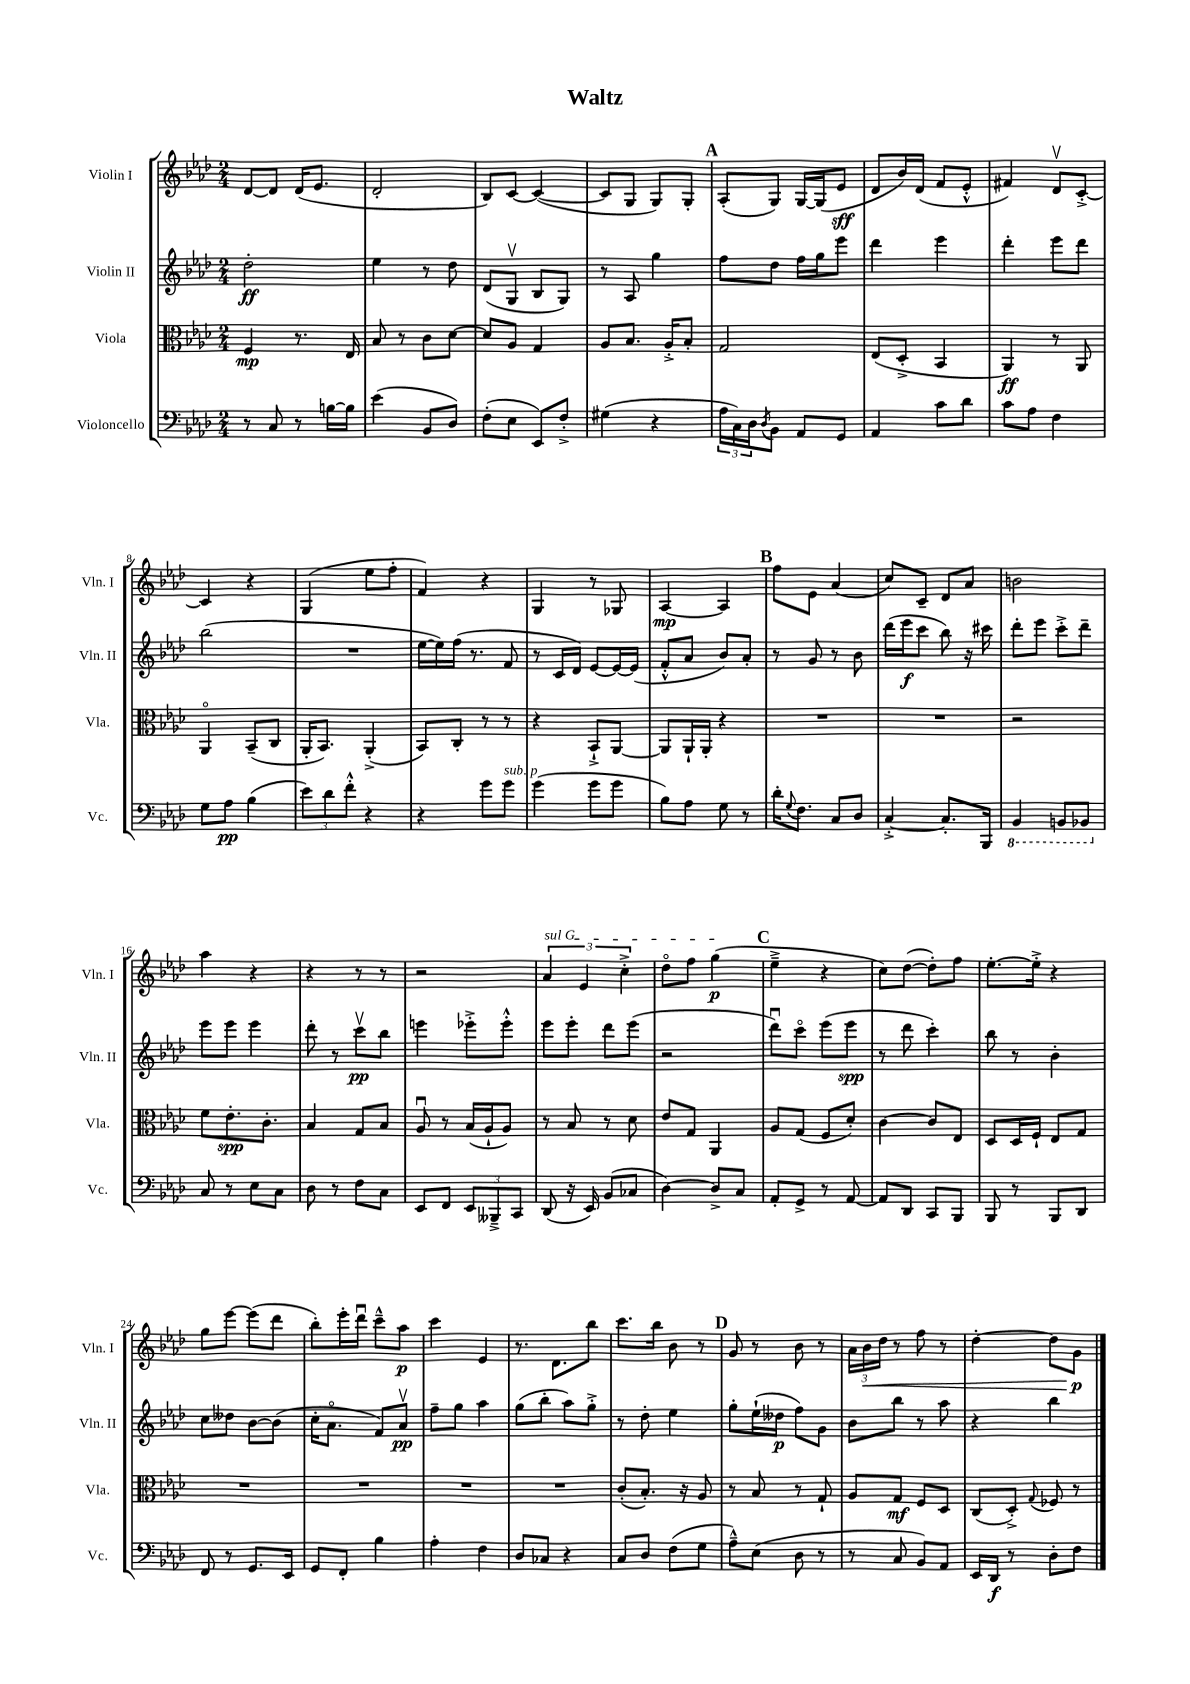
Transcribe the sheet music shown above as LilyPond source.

\header { title = "Waltz" }
<<
\new StaffGroup <<
\new Staff = "s0" \with { instrumentName = "Violin I" shortInstrumentName = "Vln. I" } {
    \clef treble \key aes \major \numericTimeSignature \time 2/4
    des'8~ des'8 des'16( ees'8. |
    des'2-. |
    bes8) c'8~ c'4~( |
    c'8 g8 g8) g8-. |
    \mark \markup { \bold "A" } aes8-.( g8) g16~ g16( ees'8\sff |
    des'8 bes'16) des'16( f'8 ees'8-.-^ |
    fis'4) des'8\upbow c'8~-.-> |
    c'4 r4 |
    g4( ees''8 f''8-. |
    f'4) r4 |
    g4 r8 ges8 |
    aes4~\mp aes4 |
    \mark \markup { \bold "B" } f''8 ees'8 aes'4( |
    c''8) c'8-- des'8 aes'8 |
    b'2 |
    aes''4 r4 |
    r4 r8 r8 |
    r2 |
    \tuplet 3/2 { \once \override TextSpanner.bound-details.left.text = \markup { \italic "sul G" } aes'4\startTextSpan ees'4 c''4-.-> } |
    des''8\flageolet f''8 g''4\p\stopTextSpan( |
    \mark \markup { \bold "C" } ees''4---> r4 |
    c''8) des''8~( des''8-.) f''8 |
    ees''8.~-. ees''16-.-> r4 |
    g''8 ees'''8~ ees'''8( des'''8 |
    bes''8-.) ees'''16-. des'''16\downbow c'''8---^ aes''8\p |
    c'''4 ees'4 |
    r8. des'8. bes''8 |
    c'''8. bes''16 bes'8 r8 |
    \mark \markup { \bold "D" } g'8 r8 bes'8 r8 |
    \tuplet 3/2 { aes'16 bes'16\< des''16 } r8 f''8 r8 |
    des''4~-. des''8 g'8\p\! \bar "|." |
}
\new Staff = "s1" \with { instrumentName = "Violin II" shortInstrumentName = "Vln. II" } {
    \clef treble \key aes \major \numericTimeSignature \time 2/4
    des''2-.\ff |
    ees''4 r8 des''8 |
    des'8( g8\upbow bes8 g8) |
    r8 aes8 g''4 |
    \mark \markup { \bold "A" } f''8 des''8 f''16 g''16 ees'''8 |
    des'''4 ees'''4 |
    des'''4-. ees'''8 des'''8 |
    bes''2( |
    R2 |
    ees''16~ ees''16) f''16( r8. f'8 |
    r8 c'16 des'16) ees'8~ ees'16~ ees'16( |
    f'8-.-^ aes'8 bes'8) aes'8-. |
    \mark \markup { \bold "B" } r8 g'8 r8 bes'8 |
    des'''16( ees'''16\f c'''8 bes''8) r16 cis'''16 |
    des'''8-. ees'''8 c'''8-.-> des'''8-- |
    ees'''8 ees'''8 ees'''4 |
    des'''8-. r8 c'''8\upbow\pp bes''8 |
    e'''4 ees'''8-.-> ees'''8-.-^ |
    ees'''8 ees'''8-. des'''8 ees'''8( |
    r2 |
    \mark \markup { \bold "C" } des'''8\downbow) c'''8\flageolet ees'''8( ees'''8\spp |
    r8 des'''8 c'''4-.) |
    bes''8 r8 bes'4-. |
    c''8 deses''8 bes'8~ bes'8( |
    c''16-. aes'8.\flageolet f'8) aes'8\upbow\pp |
    f''8-- g''8 aes''4 |
    g''8( bes''8-. aes''8) g''8-.-> |
    r8 des''8-. ees''4 |
    \mark \markup { \bold "D" } g''8-. ees''16-!( deses''16\p f''8) g'8 |
    bes'8 bes''8 r8 aes''8 |
    r4 bes''4 \bar "|." |
}
\new Staff = "s2" \with { instrumentName = "Viola" shortInstrumentName = "Vla." } {
    \clef alto \key aes \major \numericTimeSignature \time 2/4
    f4\mp r8. ees16 |
    bes8 r8 c'8 des'8~ |
    des'8 aes8 g4 |
    aes8 bes8. aes16-.-> bes8-. |
    \mark \markup { \bold "A" } g2 |
    ees8( des8-.-> bes,4 |
    aes,4\ff) r8 aes,8 |
    aes,4\flageolet bes,8--( c8 |
    aes,16-. bes,8.) aes,4-.->( |
    bes,8) c8-. r8 r8 |
    r4 bes,8-!-> aes,8~ |
    aes,8 aes,16-! aes,16-. r4 |
    \mark \markup { \bold "B" } R2 |
    R2 |
    r2 |
    f'8 ees'8.-.\spp c'8.-. |
    bes4 g8 bes8 |
    aes8\downbow r8 bes16( aes16-! aes8) |
    r8 bes8 r8 des'8 |
    ees'8 g8 aes,4 |
    \mark \markup { \bold "C" } aes8 g8( f8 des'8-.) |
    c'4~ c'8 ees8 |
    des8 des16 f16-! ees8 g8 |
    R2 |
    R2 |
    R2 |
    R2 |
    c'8-.( bes8.-.) r16 aes8 |
    \mark \markup { \bold "D" } r8 bes8 r8 g8-! |
    aes8 g8\mf f8 des8 |
    c8( des8-.->) \appoggiatura { g8 } fes8 r8 \bar "|." |
}
\new Staff = "s3" \with { instrumentName = "Violoncello" shortInstrumentName = "Vc." } {
    \clef bass \key aes \major \numericTimeSignature \time 2/4
    r8 c8 r8 b16~ b16 |
    ees'4( bes,8 des8) |
    f8-.( ees8 ees,8) f8-.-> |
    gis4( r4 |
    \mark \markup { \bold "A" } \tuplet 3/2 { aes16 c16) des16 } \acciaccatura { des8 } bes,8 aes,8 g,8 |
    aes,4 c'8 des'8 |
    c'8 aes8 f4 |
    g8 aes8\pp bes4( |
    \tuplet 3/2 { ees'8) des'8 f'8-.-^ } r4 |
    r4 g'8 g'8^\markup { \italic "sub. p" } |
    g'4( g'8 g'8 |
    bes8) aes8 g8 r8 |
    \mark \markup { \bold "B" } des'16-. \appoggiatura { g8 } f8. c8 des8 |
    c4~-.-> c8.-. bes,,16 |
    \ottava #-1 bes,,4 b,,8 bes,,8 \ottava #0 |
    c8 r8 ees8 c8 |
    des8 r8 f8 c8 |
    ees,8 f,8 \tuplet 3/2 { ees,8 beses,,8---> c,8 } |
    des,8( r16 ees,16) bes,8( ces8 |
    des4~) des8-> c8 |
    \mark \markup { \bold "C" } aes,8-. g,8-> r8 aes,8~ |
    aes,8 des,8 c,8 bes,,8 |
    bes,,8 r8 bes,,8 des,8 |
    f,8 r8 g,8. ees,16 |
    g,8 f,8-. bes4 |
    aes4-. f4 |
    des8 ces8 r4 |
    c8 des8 f8( g8 |
    \mark \markup { \bold "D" } aes8---^) ees8( des8 r8 |
    r8 c8 bes,8) aes,8 |
    ees,16 des,16\f r8 des8-. f8 \bar "|." |
}
>>
>>
